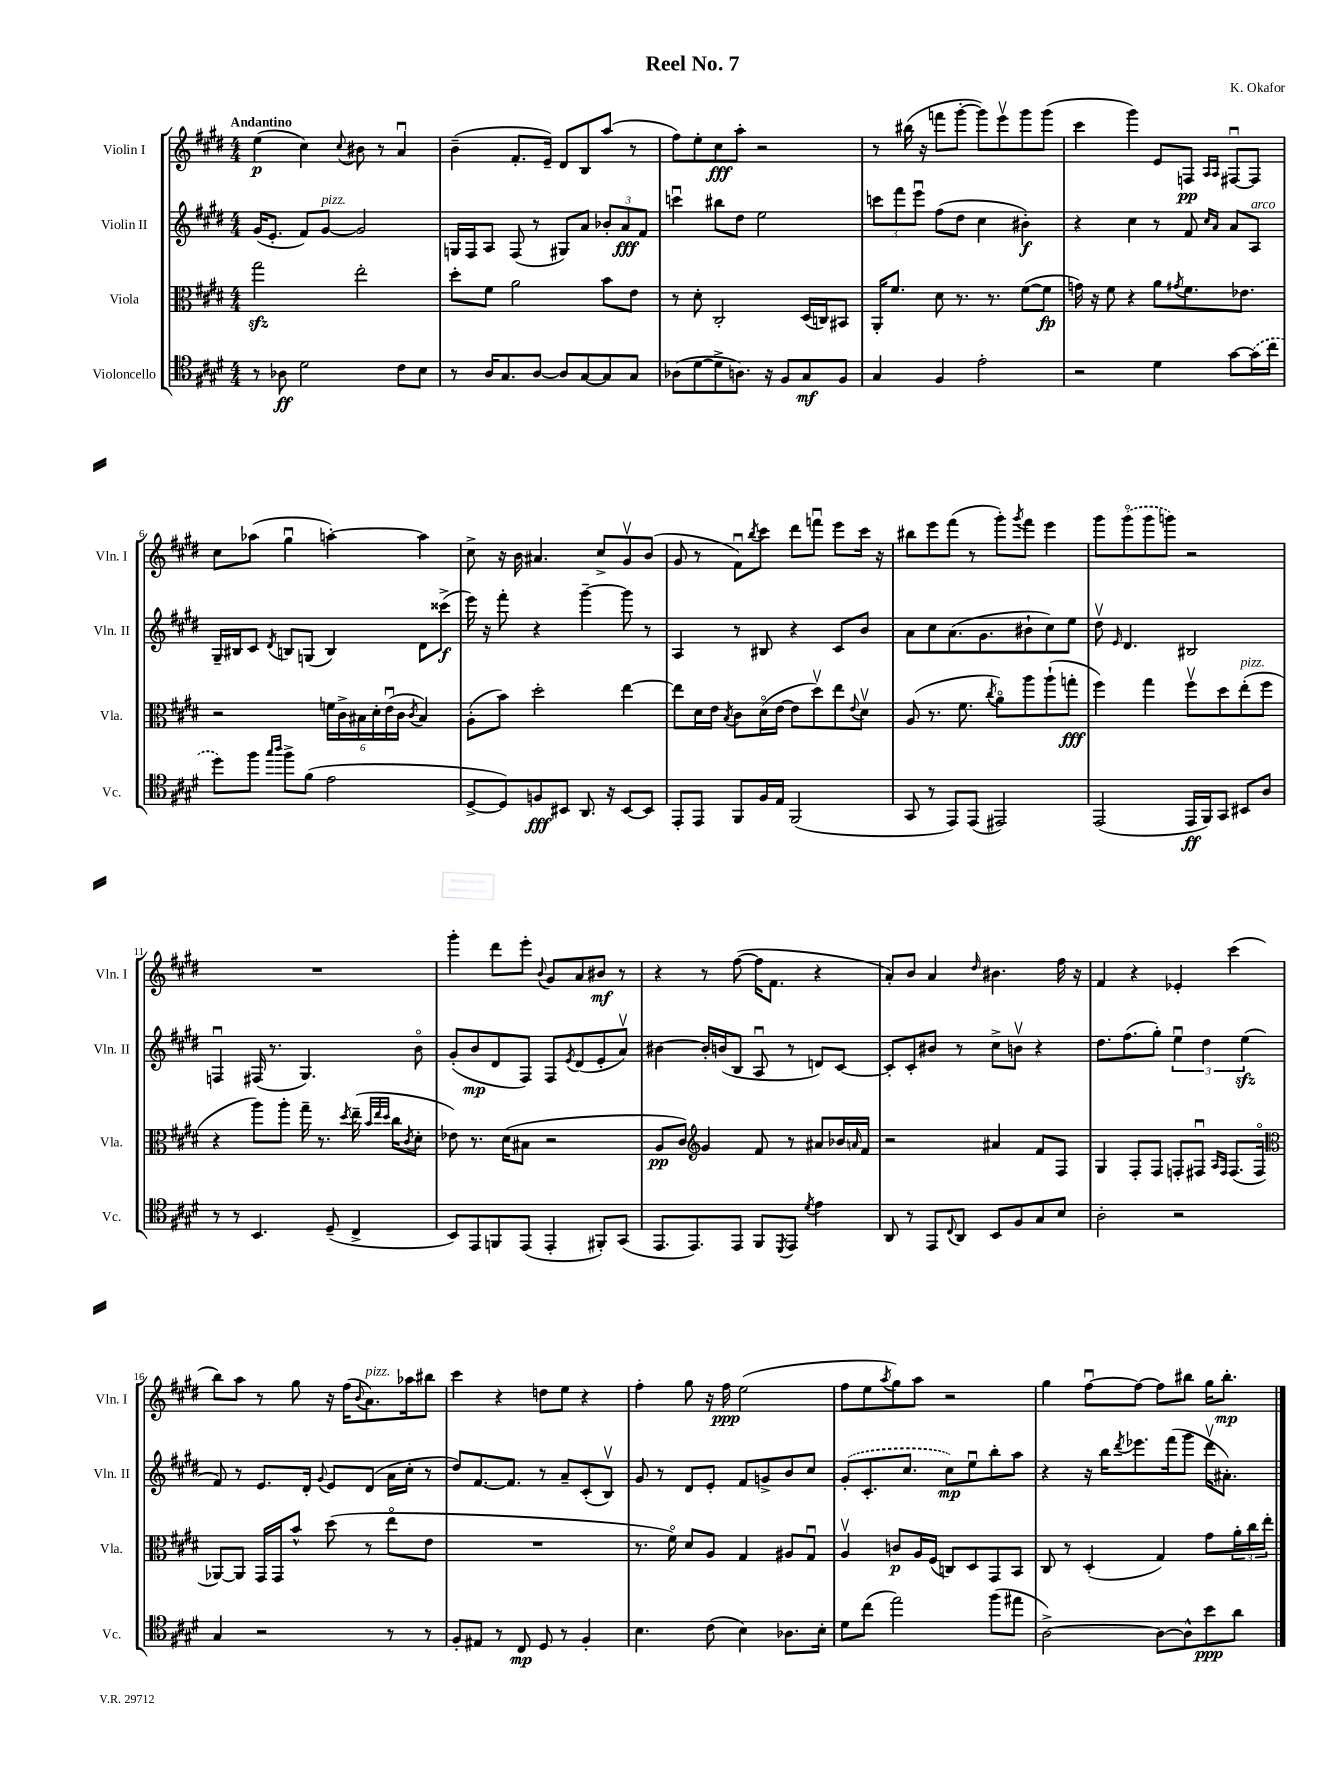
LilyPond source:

\header { title = "Reel No. 7" composer = "K. Okafor" }
<<
\new StaffGroup <<
\new Staff = "s0" \with { instrumentName = "Violin I" shortInstrumentName = "Vln. I" } {
    \clef treble \key e \major \numericTimeSignature \time 4/4 \tempo "Andantino"
    e''4\p( cis''4) \appoggiatura { cis''8 } bis'8 r8 a'4\downbow |
    b'4--( fis'8.-. e'16--) dis'8 b8 a''8( r8 |
    fis''8) e''8-. cis''8\fff a''8-. r2 |
    r8 bis''16( r16 f'''8 gis'''8~-. gis'''8) e'''8\upbow gis'''8 gis'''8( |
    cis'''4 gis'''4) e'8 f8\pp \grace { a16 a16 } fis8~\downbow fis8 |
    cis''8 aes''8( gis''4\downbow a''4~-.) a''4 |
    cis''8-> r16 b'16 ais'4. cis''8-> gis'8\upbow b'8( |
    gis'8 r8 fis'8\downbow) \acciaccatura { b''8 } cis'''8 dis'''8 f'''8\downbow e'''8 cis'''16 r16 |
    bis''8 e'''8 fis'''8( r8 gis'''8-.) \acciaccatura { gis'''8 } fis'''8 e'''4 |
    gis'''8 \once \slurDashed gis'''8\flageolet( gis'''8 g'''8) r2 |
    R1 |
    gis'''4-. dis'''8 e'''8-. \appoggiatura { b'8 } gis'8 a'8 bis'8\mf r8 |
    r4 r8 fis''8~( fis''16 fis'8. r4 |
    a'8-.) b'8 a'4 \grace { dis''16 } bis'4. fis''16 r16 |
    fis'4 r4 ees'4-. cis'''4( |
    b''8) a''8 r8 gis''8 r16 fis''16( \appoggiatura { b'8 } a'8.^\markup { \italic "pizz." }) aes''16 bis''8 |
    cis'''4 r4 d''8 e''8 r4 |
    fis''4-. gis''8 r16 fis''16\ppp e''2( |
    fis''8 e''8 \acciaccatura { a''8 } gis''8) a''8 r2 |
    gis''4 fis''8~\downbow fis''8~ fis''8 bis''8 gis''16 bis''8.-.\mp \bar "|." |
}
\new Staff = "s1" \with { instrumentName = "Violin II" shortInstrumentName = "Vln. II" } {
    \clef treble \key e \major \numericTimeSignature \time 4/4
    gis'16( e'8.-. fis'8) gis'8~^\markup { \italic "pizz." } gis'2 |
    g16 fis16 a8 fis8( r8 gis8) a'8 \tuplet 3/2 { bes'8-. a'8\fff fis'8 } |
    c'''4\downbow bis''8 dis''8 e''2 |
    \tuplet 3/2 { c'''8 fis'''8 e'''8\downbow } fis''8( dis''8 cis''4 bis'4-.\f) |
    r4 cis''4 r8 fis'8 \grace { cis''16 a'16 } a'8 a8^\markup { \italic "arco" } |
    gis16-- bis16 cis'8 \acciaccatura { dis'8 } b8 g8( b4) dis'8 cisis'''8->\f( |
    e'''16) r16 fis'''8-. r4 gis'''4~-- gis'''8 r8 |
    a4 r8 bis8 r4 cis'8 b'8 |
    a'8 cis''8 a'8.( gis'8. bis'8-! cis''8) e''8 |
    dis''8\upbow \grace { e'16 } dis'4. bis2 |
    f4\downbow fis16( r8. gis4.) b'8\flageolet |
    gis'8-.( b'8\mp dis'8 fis8) fis8 \acciaccatura { e'8 } dis'8( e'8-. a'8\upbow) |
    bis'4~ bis'16-. b'16( b8 a8\downbow r8 d'8) cis'8~ |
    cis'8-. cis'8-. bis'8 r8 cis''8-> b'8\upbow r4 |
    dis''8. fis''8.( gis''8-.) \tuplet 3/2 { e''4\downbow dis''4 e''4\sfz( } |
    fis'8) r8 e'8. dis'16-. \appoggiatura { gis'8 } e'8 dis'8( a'16 cis''16-. r8 |
    dis''8) fis'8.~ fis'8. r8 a'8-- cis'8-.( b8\upbow) |
    gis'8 r8 dis'8 e'8-. fis'8 g'8-> b'8 cis''8 |
    \once \slurDashed gis'8-.( cis'8.-. cis''8. cis''8\mp) e''8\downbow b''8-. a''8 |
    r4 r16 b''16 \acciaccatura { dis'''8 } ees'''8. fis'''16( gis'''8 dis'''16\upbow ais'8.-.) \bar "|." |
}
\new Staff = "s2" \with { instrumentName = "Viola" shortInstrumentName = "Vla." } {
    \clef alto \key e \major \numericTimeSignature \time 4/4
    gis''2\sfz e''2-. |
    dis''8-. fis'8 a'2 b'8 e'8 |
    r8 dis'8-. cis2-. dis16( c16) bis,8 |
    a,16-. fis'8. dis'8 r8. r8. fis'8~( fis'8\fp |
    g'16) r16 fis'8 r4 a'8 \acciaccatura { gis'8 } fis'8. ees'8. |
    r2 \tuplet 6/4 { f'16 cis'16-> bis16 dis'16-. e'16\downbow( cis'16 } \acciaccatura { cis'8 } bis4) |
    a8-.( b'8) dis''2-. e''4~ |
    e''8 dis'16 e'16 \acciaccatura { b8 } cis'8 dis'16\flageolet( e'16~ e'8 dis''8\upbow) e''8 \appoggiatura { e'8 } dis'8\upbow |
    a8( r8. fis'8. \acciaccatura { cis''8 } a'8\flageolet) a''8 a''8-!( g''8-.\fff |
    fis''4) gis''4 fis''8\upbow dis''8 e''8-.^\markup { \italic "pizz." }( fis''8 |
    r4 a''8) a''8-. gis''16-- r8. \acciaccatura { dis''8 } e''16--( \grace { b'32 e''32 dis''32 } cis''16 \acciaccatura { cis'8 } dis'8-. |
    ees'8) r8. dis'16( bis8 r2 |
    a8\pp cis'8) \clef treble gis'4 fis'8 r8 ais'8 bes'16 \grace { a'16 } fis'16 |
    r2 ais'4 fis'8 fis8 |
    gis4 fis8-. fis8 f8-. fis8\downbow \grace { a16 fis16 } fis8.( fis16\flageolet |
    \clef alto aes,8~) aes,8 gis,16 gis,16 b'8-^ dis''8( r8 e''8\flageolet e'8 |
    R1 |
    r8. fis'16\flageolet) dis'8 a8 gis4 ais8 gis8\downbow |
    a4\upbow c'8\p a16 fis16( c8) dis8 gis,8 b,8 |
    cis8 r8 dis4-.( gis4) gis'8 \tuplet 3/2 { a'16-. cis''16 e''16-. } \bar "|." |
}
\new Staff = "s3" \with { instrumentName = "Violoncello" shortInstrumentName = "Vc." } {
    \clef tenor \key e \major \numericTimeSignature \time 4/4
    r8 aes8\ff dis'2 cis'8 b8 |
    r8 a16 gis8. a8~ a8 gis8~ gis8 gis8 |
    aes8( dis'8~ dis'8-> a8.) r16 fis8 gis8\mf fis8 |
    gis4 fis4 e'2-. |
    r2 dis'4 gis'8~ \once \slurDashed gis'16( cis''16 |
    dis''8) fis''8 \grace { gis''16 a''16 } fis''8-> fis'8( e'2 |
    dis8~-> dis8) f8\fff bis,8 a,8. r16 bis,8~ bis,8 |
    e,8-. e,8 fis,8 fis16 e16 fis,2( |
    gis,8 r8 e,8) e,8( eis,2) |
    e,2( e,16\ff fis,16) gis,8 bis,8 a8 |
    r8 r8 b,4. dis8--( cis4-> |
    b,8) e,8 f,8 e,8( e,4-. fis,8-.) gis,8( |
    e,8. e,8.) e,8 fis,8 \acciaccatura { dis,8 } e,8 \acciaccatura { dis'8 } e'4 |
    a,8 r8 e,8 \appoggiatura { cis8 } a,8 b,8 fis8 gis8 b8 |
    a2-. r2 |
    gis4 r2 r8 r8 |
    fis8-. eis8 r8 cis8\mp dis8 r8 fis4-. |
    b4. cis'8( b4) aes8. b16-. |
    dis'8 cis''8( e''2) fis''8( eis''8 |
    a2~->) a8~ a8-^ b'8\ppp a'8 \bar "|." |
}
>>
>>
